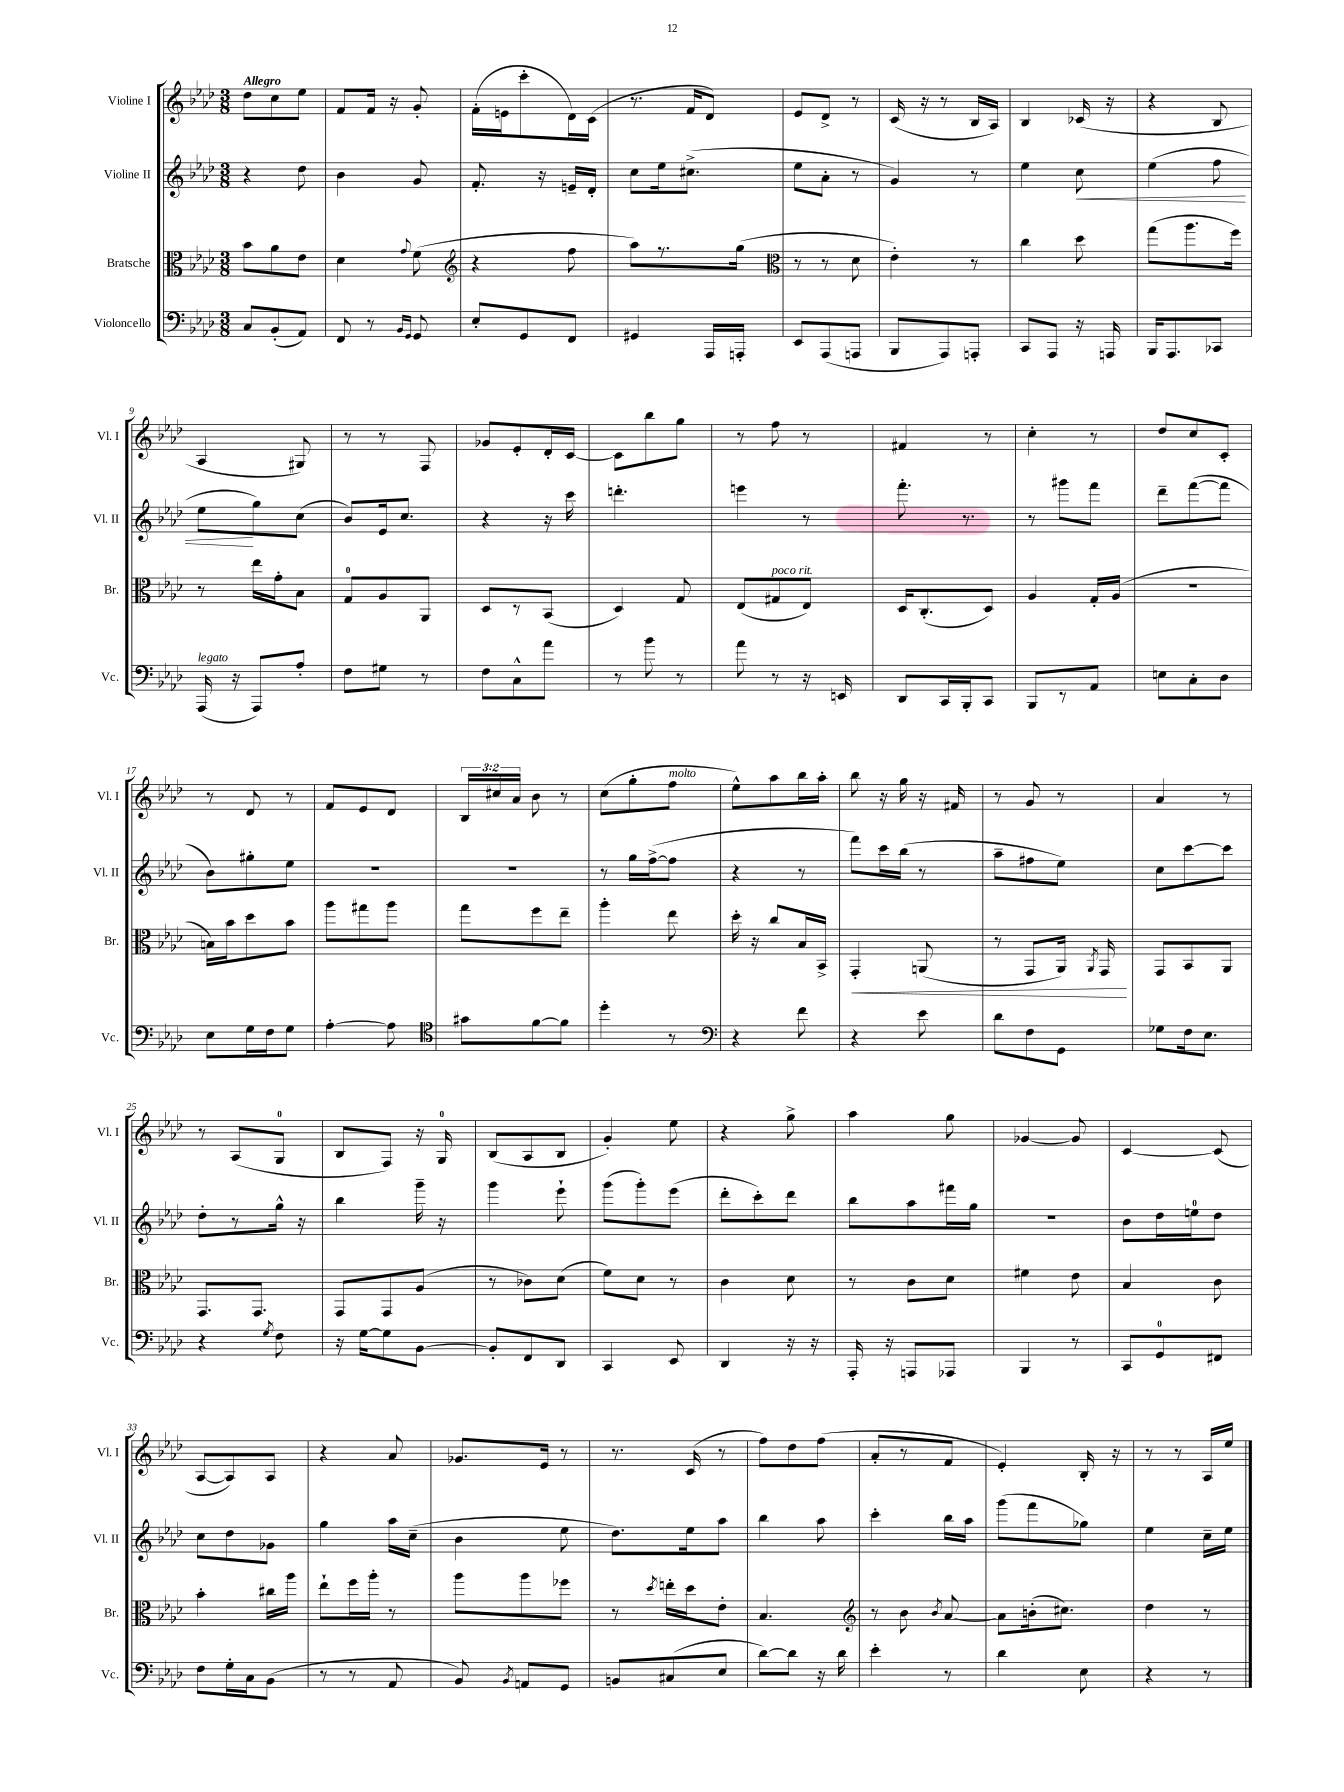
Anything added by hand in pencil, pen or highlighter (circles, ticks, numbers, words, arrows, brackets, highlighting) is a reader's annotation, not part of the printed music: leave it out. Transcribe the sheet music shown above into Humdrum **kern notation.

**kern	**kern	**kern	**kern
*staff4	*staff3	*staff2	*staff1
*clefF4	*clefC3	*clefG2	*clefG2
*k[b-e-a-d-]	*k[b-e-a-d-]	*k[b-e-a-d-]	*k[b-e-a-d-]
*M3/8	*M3/8	*M3/8	*M3/8
8C	8b-	4r	8dd-
(8BB-'	8a-	.	8cc
8AA-)	8e-	8dd-	8ee-
=	=	=	=
8FF	4d-	4b-	8f
8r	.	.	16f
.	.	.	16r
16qqBB-	.	.	.
16qqGG	8qqg	.	.
8GG	(8f	8g	8g'
=	=	=	=
*	*clefG2	*	*
8E-'	4r	8.f'	(16f'
.	.	.	16e
8GG	.	.	8ccc'
.	.	16r	.
8FF	8ff	16e~	16d-)
.	.	16d-'	(16c
=	=	=	=
4GG#	8aa-)	8cc	8.r
.	8.r	16ee-	.
.	.	(8.cc#^	16f
16AAA-	.	.	8d-)
16AAA'	(16gg	.	.
=	=	=	=
*	*clefC3	*	*
8EE-	8r	8ee-	8e-
(8AAA-	8r	8a-'	8d-^
8AAA	8d-	8r	8r
=	=	=	=
8BBB-	4e-')	4g)	(16c
.	.	.	16r
8AAA-)	.	.	8r
8AAA'	8r	8r	16B-
.	.	.	16A-)
=	=	=	=
8CC	4cc	4ee-	4B-
8AAA-	.	.	.
16r	8dd-	8cc	(16c-
16AAA	.	.	16r
=	=	=	=
16BBB-	(8gg	(4ee-	4r
8.AAA-	.	.	.
.	8.aa-	.	.
8CC-	.	8ff	8B-
.	16ff)	.	.
=	=	=	=
(16AAA-	8r	8ee-	4A-
16r	.	.	.
8AAA-)	16ee-	8gg)	.
.	16g'	.	.
8A-'	8B-	(8cc	8G#)
=	=	=	=
8F	8G	8b-)	8r
8G#	8A-	16e-	8r
.	.	8.cc	.
8r	8AA-	.	8F
=	=	=	=
8F	8D-	4r	8g-
8C^^	8r	.	8e-'
8a-	(8BB-	16r	16d-'
.	.	16ccc	[16c
=	=	=	=
8r	4D-)	4.ddd'	8c]
8b-	.	.	8bb-
8r	8G	.	8gg
=	=	=	=
8a-	(8E-	4eee	8r
8r	8G#	.	8ff
16r	8E-)	8r	8r
16EE	.	.	.
=	=	=	=
8DD-	16D-	8.fff'	4f#
.	(8.C'	.	.
16CC	.	.	.
16BBB-'	.	8.r	.
8CC	8D-)	.	8r
=	=	=	=
8BBB-	4A-	8r	4cc'
8r	.	8ggg#	.
8AA-	16G'	8fff	8r
.	(16A-	.	.
=	=	=	=
8E	4.r	8ddd-~	8dd-
8C'	.	([8fff	8cc
8D-	.	8fff]	8c'
=	=	=	=
8E-	16B)	8b-)	8r
.	16b-	.	.
16G	8dd-	8gg#'	8d-
16F	.	.	.
8G	8b-	8ee-	8r
=	=	=	=
[4A-'	8aa-	4.r	8f
.	8gg#	.	8e-
8A-]	8aa-	.	8d-
=	=	=	=
*clefC4	*	*	*
8g#	8gg	4.r	24B-
.	.	.	24cc#
.	.	.	24a-
[8f	8ff	.	8b-
8f]	8ee-~	.	8r
=	=	=	=
4dd-'	4aa-'	8r	(8cc
.	.	16gg	8gg'
.	.	([16ff^	.
8r	8ee-	8ff]	8ff
=	=	=	=
*clefF4	*	*	*
4r	16dd-'	4r	8ee-^^)
.	16r	.	.
.	8cc	.	8aa-
8f	16B-	8r	16bb-
.	16BB-^	.	16aa-'
=	=	=	=
4r	4GG'	8fff)	8bb-
.	.	16ccc	16r
.	.	(16bb-	16gg
8e-	(8AA	8r	16r
.	.	.	16f#
=	=	=	=
8d-	8r	8aa-~	8r
8F	8GG	8ff#	8g
8GG	16AA-)	8ee-)	8r
.	8qAA-	.	.
.	16GG	.	.
=	=	=	=
8G-	8GG	8cc	4a-
16F	8BB-	[8ccc	.
8.E-	.	.	.
.	8AA-	8ccc]	8r
=	=	=	=
4r	8.GG	8dd-'	8r
.	.	8r	(8A-
.	8.GG	.	.
8qG	.	.	.
8F	.	16gg^^	8G
.	.	16r	.
=	=	=	=
16r	8GG	4bb-	8B-
[16G	.	.	.
8G]	8GG	.	8F)
[8BB-	(8A-	16ggg~	16r
.	.	16r	16G
=	=	=	=
8BB-']	8r	4ggg	(8B-
8FF	8c-)	.	8A-
8DD-	(8d-	8eee-`	8B-
=	=	=	=
4CC	8f)	(8ggg	4g')
.	8d-	8ggg')	.
8EE-	8r	(8eee-	8ee-
=	=	=	=
4DD-	4c	8ddd-'	4r
.	.	8ccc')	.
16r	8d-	8ddd-	8gg^
16r	.	.	.
=	=	=	=
16AAA-'	8r	8bb-	4aa-
16r	.	.	.
8AAA	8c	8aa-	.
8AAA-	8d-	16fff#	8gg
.	.	16gg	.
=	=	=	=
4BBB-	4f#	4.r	[4g-
8r	8e-	.	8g-]
=	=	=	=
8CC	4B-	8b-	[4c
8GG	.	16dd-	.
.	.	16ee	.
8FF#	8c	8dd-	(8c]
=	=	=	=
8F	4b-'	8cc	[8A-
16G'	.	8dd-	8A-])
16C	.	.	.
(8BB-	16cc#	8g-	8A-
.	16aa-	.	.
=	=	=	=
8r	8ee-`	4gg	4r
8r	16ff	.	.
.	16aa-'	.	.
8AA-	8r	16aa-	8a-
.	.	(16cc~	.
=	=	=	=
8BB-)	8aa-	4b-	8.g-
8qBB-	.	.	.
8AA	8aa-	.	.
.	.	.	16e-
8GG	8ff-	8ee-	8r
=	=	=	=
8BB	8r	8.dd-)	8.r
.	8qdd-	.	.
(8C#	16ee'	.	.
.	16dd-	16ee-	(16c
8E-	8e-'	8aa-	8r
=	=	=	=
[8d-)	4.B-	4bb-	8ff)
8d-]	.	.	8dd-
16r	.	8aa-	(8ff
16d-	.	.	.
=	=	=	=
*	*clefG2	*	*
4e-'	8r	4ccc'	8a-'
.	8b-	.	8r
.	8qb-	.	.
8r	[8a-	16bb-	8f
.	.	16aa-	.
=	=	=	=
4d-	8a-]	(8ggg	4e-')
.	(16b'	8fff	.
.	8.cc#)	.	.
8E-	.	8gg-)	16B-'
.	.	.	16r
=	=	=	=
4r	4dd-	4ee-	8r
.	.	.	8r
8r	8r	16cc~	16A-
.	.	16ee-	16ee-
==	==	==	==
*-	*-	*-	*-
